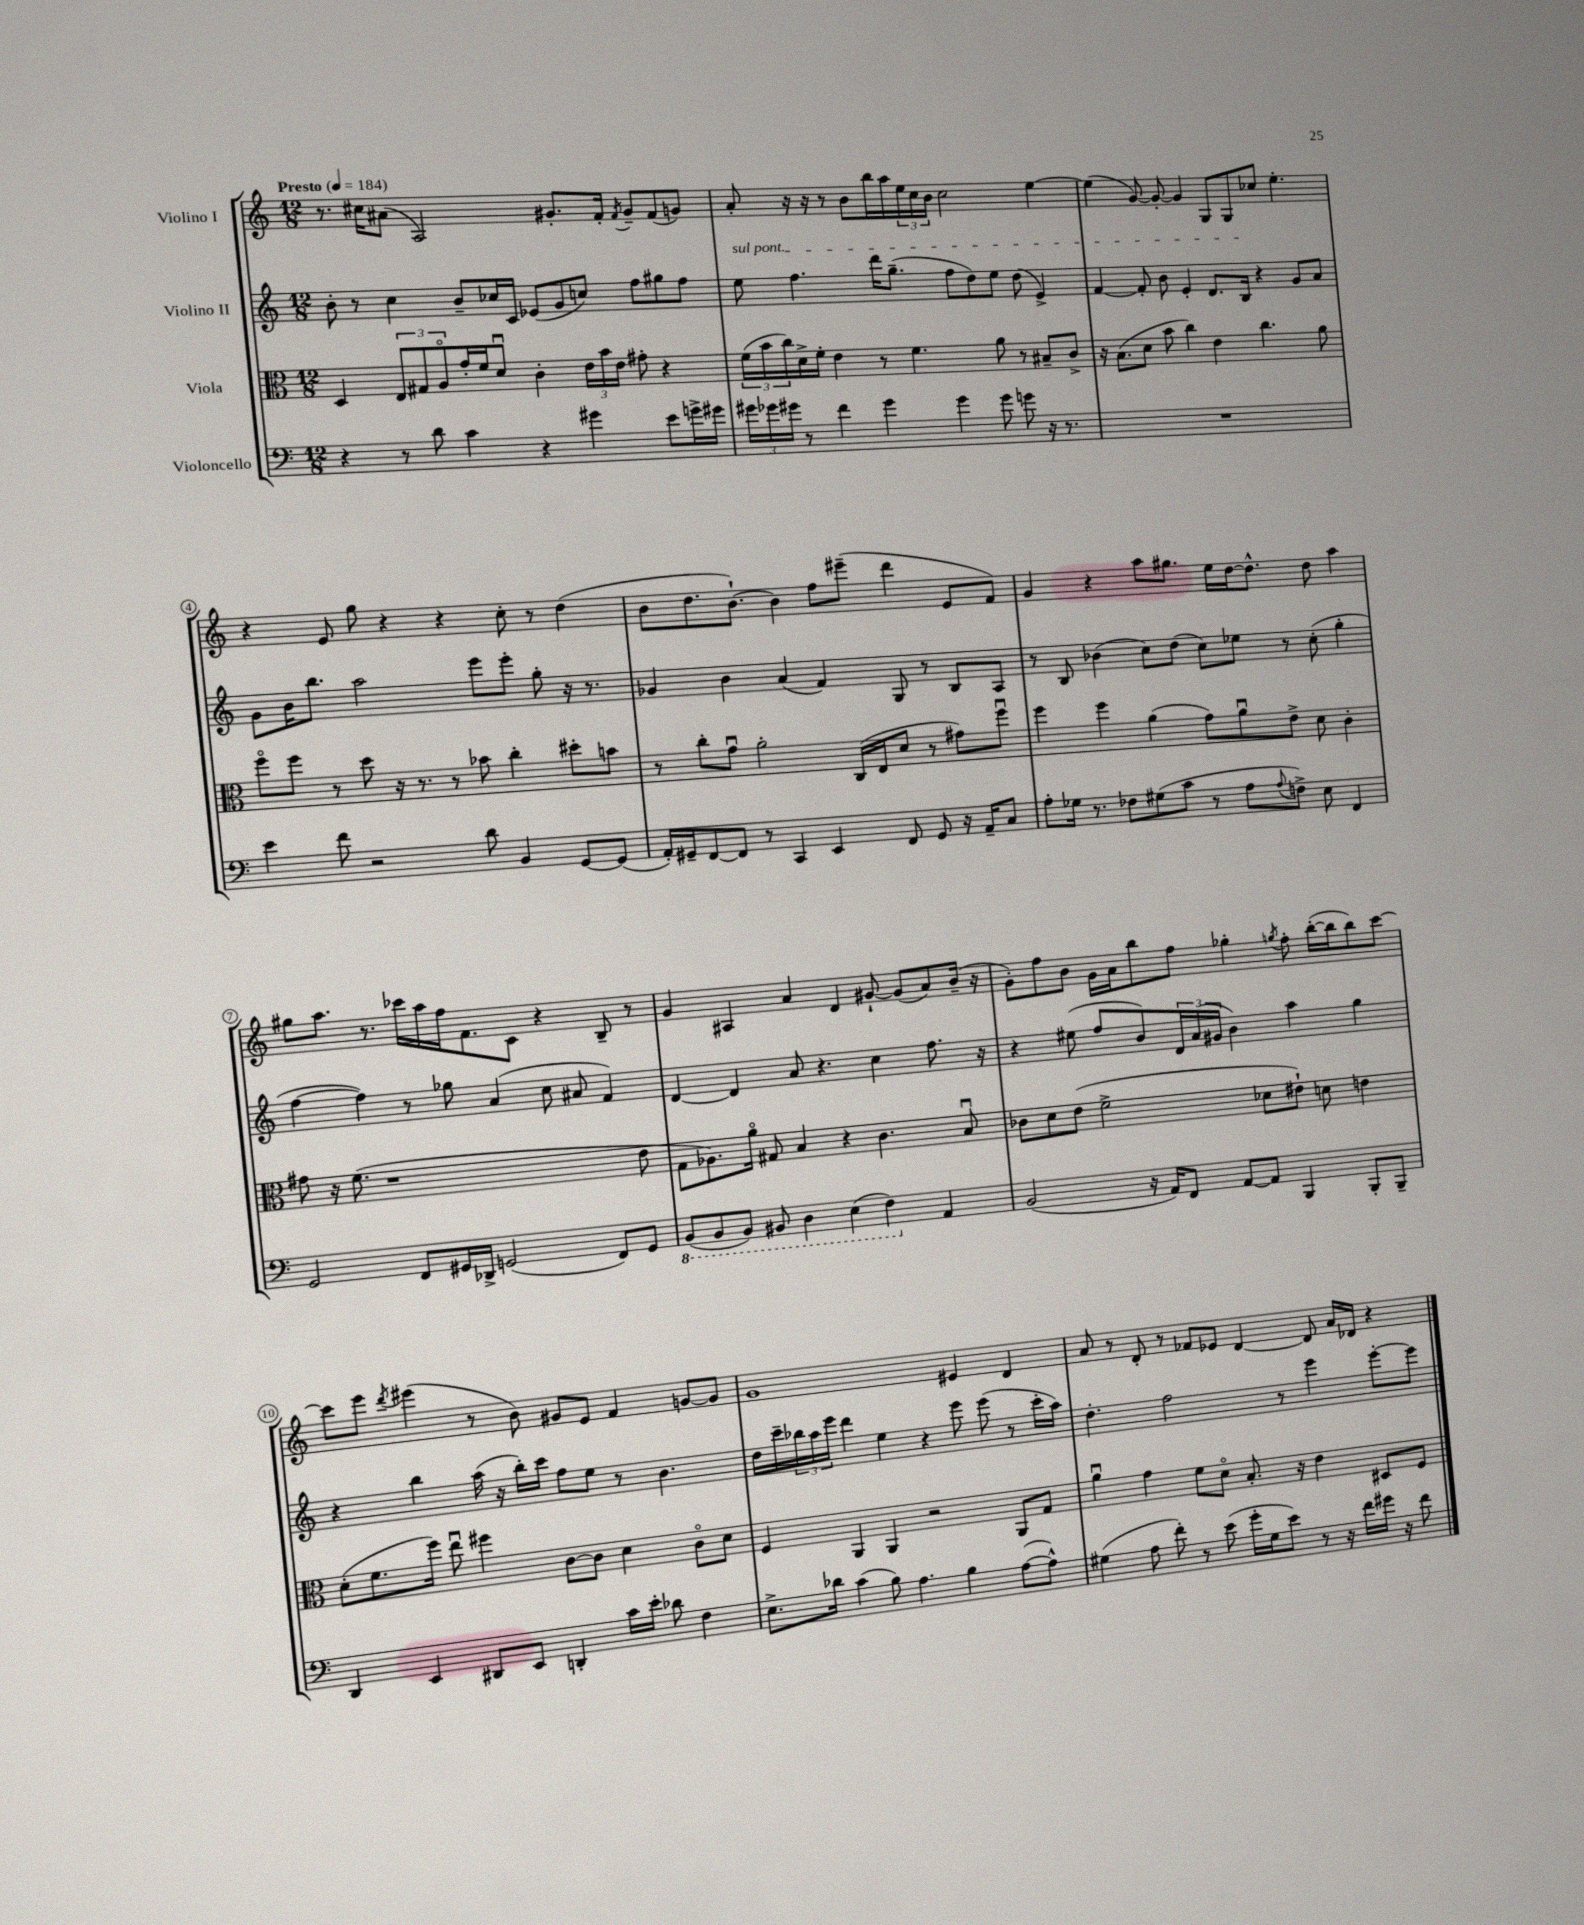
<<
\new StaffGroup <<
\new Staff = "s0" \with { instrumentName = "Violino I" } {
    \clef treble \key c \major \numericTimeSignature \time 12/8 \tempo "Presto" 4 = 184
    r8. cis''16 ais'8( a2) gis'8.-. f'16-. \acciaccatura { f'8 } gis'8-- f'8( g'8) |
    a'8-. r16 r16 r8 b'8 b''16 a''16 \tuplet 3/2 { e''16 c''16 b'16 } c''2 e''4~ |
    e''4( g'8~) g'8~-. g'4 g8 g8 ces''8 e''4.-. |
    r4 e'8 g''8 r4 r4 c''8-. r8 d''4( |
    b'8 d''8. b'8.~-!) b'4 f''8 eis'''8--( d'''4 e'8 f'8) |
    g'4 r4 a''8 gis''8. e''16 d''16~ d''8.-^ d''8 a''4 |
    gis''8 a''8. r8. ces'''16 a''16 f''16 f'8. c'8 r4 b8-- r8 |
    g'4 ais4 a'4 d'4 gis'8~-! gis'8( a'8) b'16--( r16 |
    g'8-.) f''8 b'8 g'16 a'16 b''8 f''8 ges''4-. \acciaccatura { g''8 } f''8-. b''16~-.( b''16 b''8) c'''8~ |
    c'''8 e'''8 \acciaccatura { d'''8 } eis'''4( r8 b'8) gis'8 e'8 f'4 g'8~ g'8 |
    g'1 eis'4 d'4 |
    a'8 r8 d'8-. r8 fes'8 ees'8 d'4~ d'8 a'16 des'16 r4 \bar "|." |
}
\new Staff = "s1" \with { instrumentName = "Violino II" } {
    \clef treble \key c \major \numericTimeSignature \time 12/8
    b'8-. r8 c''4 b'8-- ces''16 c'16 ees'8( g'8 c''8) f''8 gis''8 f''8 |
    \once \override TextSpanner.bound-details.left.text = \markup { \italic "sul pont." } e''8\startTextSpan f''4. d'''16 g''8.--( f''8 d''8) e''8 d''8( e'4->) |
    f'4~ f'8-. b'8 e'4-. d'8. b16\stopTextSpan r4 g'8 a'8 |
    g'8 b'16 b''8. a''2 e'''8 e'''8-. g''8-. r16 r8. |
    ges'4 b'4 a'4( f'4) g8 r8 b8 a8 |
    r8 b8 bes'4( c''8) d''8( c''8) ees''8 r8 c''8-.( g''4-. |
    f''4~ f''4) r8 ges''8 a'4( c''8 ais'8 f'4) |
    d'4~ d'4 a'8 r4. c''4 f''8. r16 |
    r4 eis''8( f''8 b'8) \tuplet 3/2 { d'16 a'16( gis'16 } b'4) a''4 g''4 |
    r4 b''4 a''16( r16 b''16-.) c'''16 f''8 e''8 r8 b'4. |
    d''16 c'''16-- \tuplet 3/2 { bes''16 a''16 e'''16 } d'''4 e''4 r4 e'''8 e'''8( r8 c'''16-. a''16) |
    d''4.-. f''2 r8 e'''4 e'''8~-. e'''8 \bar "|." |
}
\new Staff = "s2" \with { instrumentName = "Viola" } {
    \clef alto \key c \major \numericTimeSignature \time 12/8
    d4 \tuplet 3/2 { e8 gis8 a8\flageolet } g'16-. f'16 d'8\downbow c'4-. \tuplet 3/2 { e'16 b'16 e'16 } gis'8-. r4 |
    \tuplet 3/2 { f'16( b'16 c''16) } d'16-> f'16-. e'4 r8 f'4. a'8 r8 bis8-- c'8-> |
    r16 b8.( d'8 b'8 c''4) e'4 c''4. a'8 |
    f''8\flageolet f''8 r8 d''8 r16 r8. r8 bes'8 c''4-. dis''8-. b'8 |
    r8 c''8-. g'8\downbow a'2-. c16( e16 d'8 r8 gis'8) f''8\downbow |
    f''4 f''4 a'4( g'8) a'8\downbow e'8-> d'8 c'4-. |
    gis'8 r16 f'8.( r1 e'8 |
    g8 aes8.) a'16\flageolet gis8 b4 r4 c'4. b8\downbow |
    ces'8 d'8 e'8( f'2-> des'8 eis'8-!) d'8 e'4 |
    d'8-.( f'8. f''16) e''8\downbow fis''4 c'8~ c'8 d'4 c'8\flageolet d'8 |
    f4 a,4 a,4 r2 a,8 g8 |
    a'4\downbow g'4 f'8 d'8\flageolet b8.-. r16 e'4 dis8 f8 \bar "|." |
}
\new Staff = "s3" \with { instrumentName = "Violoncello" } {
    \clef bass \key c \major \numericTimeSignature \time 12/8
    r4 r8 d'8 c'4 r4 gis'4 e'8 g'16-> gis'16 |
    \tuplet 3/2 { gis'16 ges'16 gis'16 } r8 f'4 gis'4 gis'4 gis'8 g'8 r16 r8. |
    R1. |
    e'4 f'8 r2 d'8 b,4 g,8~ g,8( |
    a,16-.) gis,16-- f,8~ f,8 r8 c,4 e,4 f,8 gis,8 r16 a,16-- c8 |
    a8-. ges16 r8. fes8 gis8( c'8 r8 a8 \appoggiatura { a8 } f8->) e8 f,4 |
    g,2 f,8 gis,16 des,16-> g,2( f,8) g,8 |
    \ottava #-1 b,,8( b,,8 b,,8) bis,,8 d,4 e,4( f,4) \ottava #0 a,4 |
    b,2( r16 a,16) f,8 a,8~ a,8 b,,4 b,,8-. b,,8-- |
    d,4 e,4 dis,8 e,8 d,4-. c'16 e'16-. des'8 f4 |
    e8.-> des'16 c'4( b8) a4. b4 a8~( a8-^) |
    gis4( a8 f'8-.) r8 e'8( g'16-. gis16 e'8) r8 r16 f'16 gis'16 r16 f'8 \bar "|." |
}
>>
>>
\layout { \context { \Score \override BarNumber.stencil = #(make-stencil-circler 0.1 0.3 ly:text-interface::print) } }
